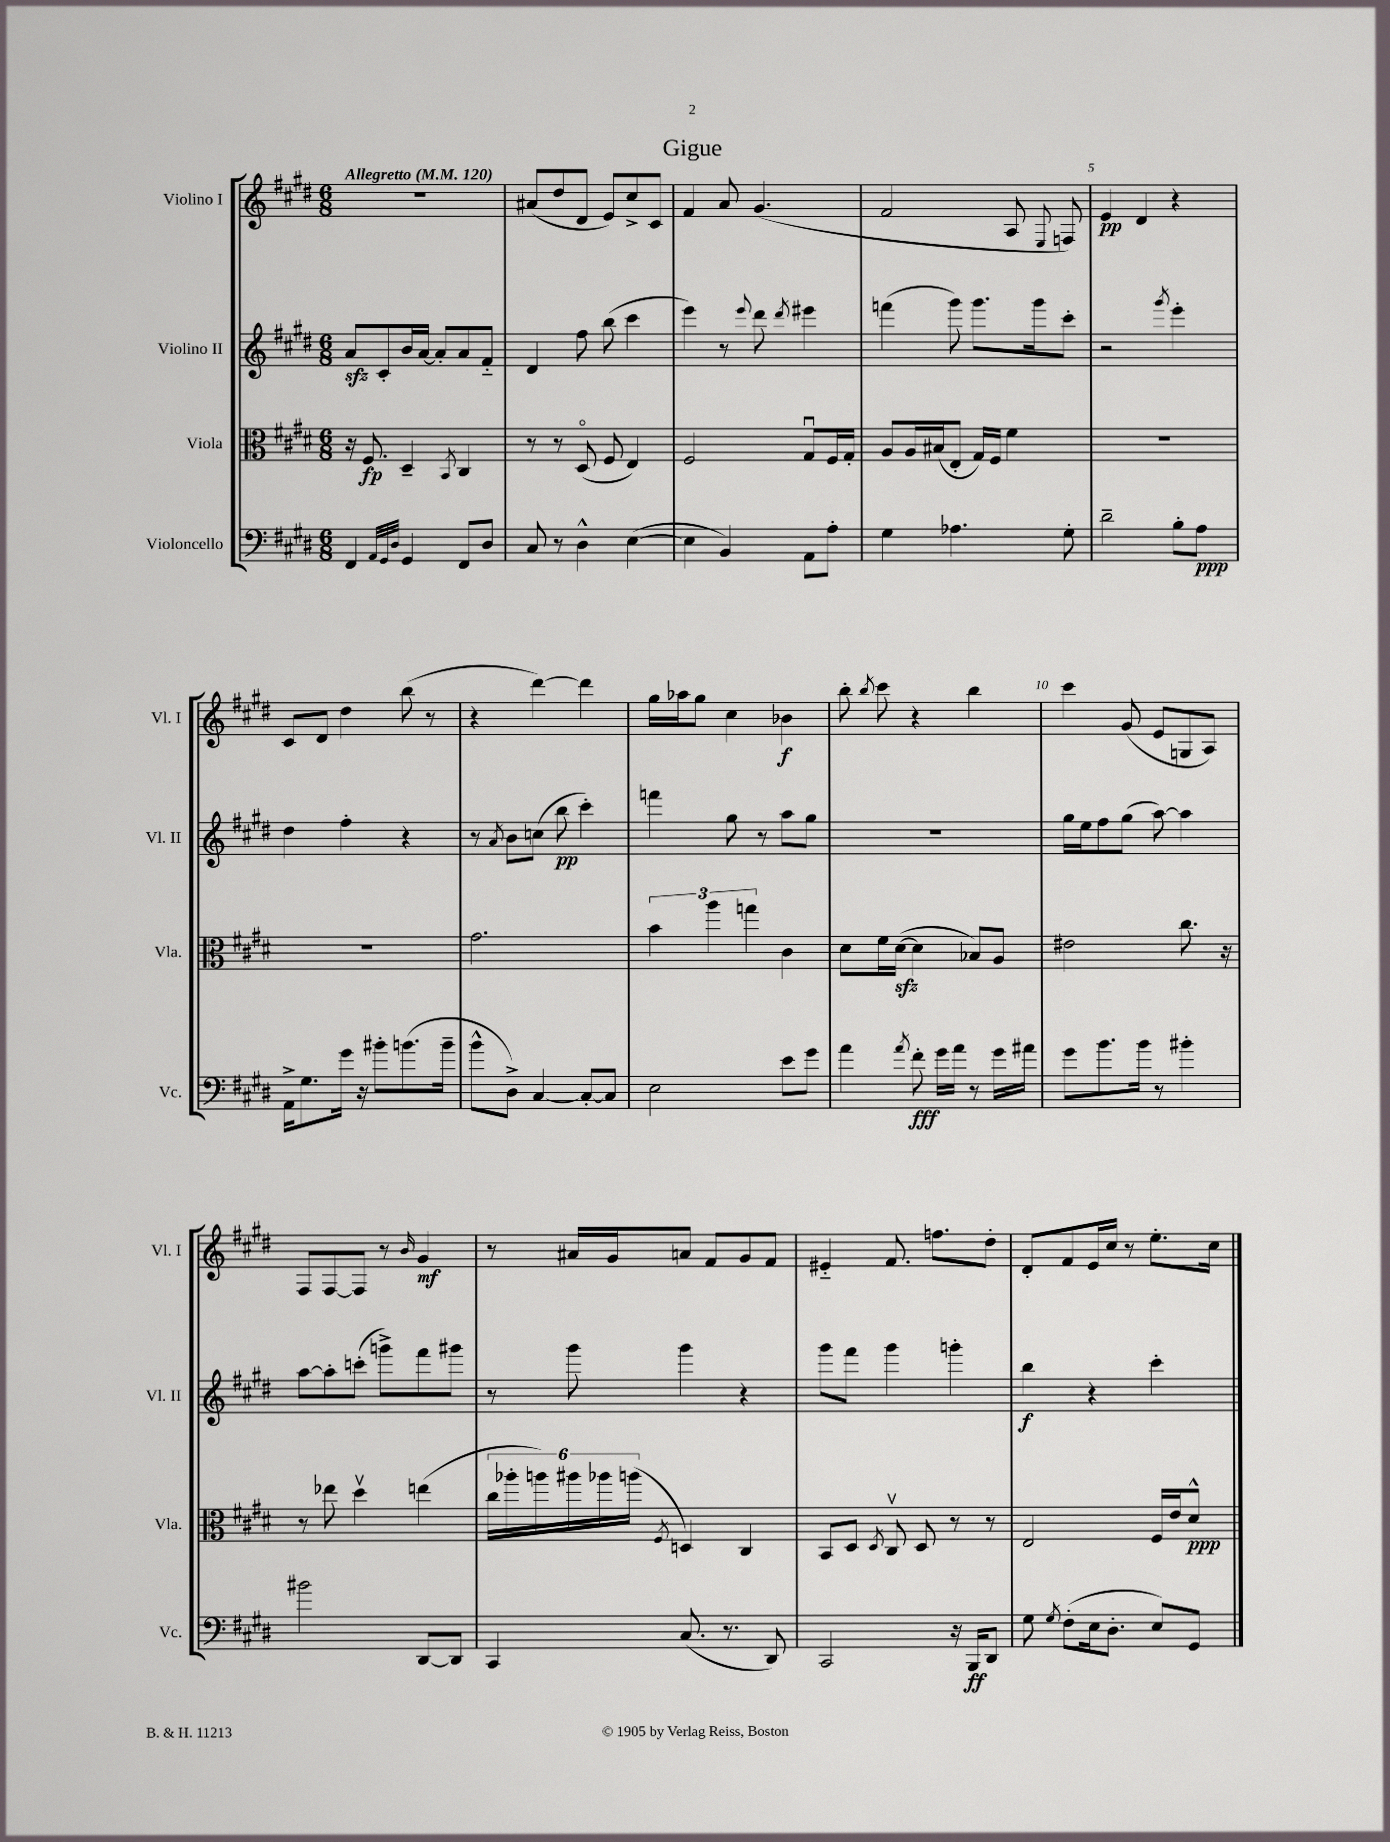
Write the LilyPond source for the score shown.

\header { title = "Gigue" }
<<
\new StaffGroup <<
\new Staff = "s0" \with { instrumentName = "Violino I" shortInstrumentName = "Vl. I" } {
    \clef treble \key e \major \numericTimeSignature \time 6/8 \tempo "Allegretto" 4 = 120
    \autoBeamOff R2. |
    ais'8[( dis''8 dis'8] e'8[) cis''8-> cis'8] |
    fis'4 a'8 gis'4.( |
    fis'2 a8 \appoggiatura { e8 } f8) |
    e'4\pp dis'4 r4 |
    cis'8[ dis'8] dis''4 b''8( r8 |
    r4 dis'''4~) dis'''4 |
    gis''16[ aes''16 gis''8] cis''4 bes'4\f |
    b''8-. \acciaccatura { b''8 } cis'''8 r4 b''4 |
    cis'''4 gis'8( e'8[ g8 a8]) |
    fis8[ fis8~ fis8] r8 \grace { b'16 } gis'4\mf |
    r8 ais'16[ gis'16 a'8] fis'8[ gis'8 fis'8] |
    eis'4-_ fis'8. f''8.[ dis''8]-. |
    dis'8[-. fis'8 e'16 cis''16] r8 e''8.[-. cis''16] \bar "|." |
}
\new Staff = "s1" \with { instrumentName = "Violino II" shortInstrumentName = "Vl. II" } {
    \clef treble \key e \major \numericTimeSignature \time 6/8
    \autoBeamOff a'8[\sfz cis'8-. b'16 a'16]~ a'8[-. a'8 fis'8]-_ |
    dis'4 fis''8 b''8( cis'''4 |
    e'''4) r8 \appoggiatura { e'''8 } dis'''8 \acciaccatura { dis'''8 } eis'''4 |
    f'''4( gis'''8) gis'''8.[ gis'''16 cis'''8]-. |
    r2 \acciaccatura { gis'''8 } e'''4-. |
    dis''4 fis''4-. r4 |
    r8 \acciaccatura { a'8 } b'8[ c''8]( b''8\pp cis'''4-.) |
    f'''4 gis''8 r8 a''8[ gis''8] |
    R2. |
    gis''16[ e''16 fis''8 gis''8]( a''8~) a''4 |
    a''8[~ a''8-. c'''8]-.( g'''8[->) fis'''8 gis'''8] |
    r8 gis'''8 gis'''4 r4 |
    gis'''8[ fis'''8] gis'''4 g'''4-. |
    b''4\f r4 cis'''4-. \bar "|." |
}
\new Staff = "s2" \with { instrumentName = "Viola" shortInstrumentName = "Vla." } {
    \clef alto \key e \major \numericTimeSignature \time 6/8
    \autoBeamOff r16 fis8.\fp dis4-- \acciaccatura { b,8 } cis4 |
    r8 r8 dis8\flageolet( fis8 e4) |
    fis2 gis8[\downbow fis16 gis16]-. |
    a8[ a16 bis16( e8]-. gis16[) fis16] fis'4 |
    R2. |
    R2. |
    gis'2. |
    \tuplet 3/2 { b'4 a''4 g''4 } cis'4 |
    dis'8[ fis'16 dis'16]~\sfz( dis'4 bes8[) a8] |
    eis'2 cis''8. r16 |
    r8 ees''8 dis''4\upbow e''4( |
    \tuplet 6/4 { cis''16[ aes''16-. a''16) ais''16 aes''16 a''16]( } \acciaccatura { fis8 } d4) cis4 |
    b,8[ dis8] \acciaccatura { dis8 } cis8\upbow dis8 r8 r8 |
    e2 fis16[ e'16 dis'8]-^\ppp \bar "|." |
}
\new Staff = "s3" \with { instrumentName = "Violoncello" shortInstrumentName = "Vc." } {
    \clef bass \key e \major \numericTimeSignature \time 6/8
    \autoBeamOff fis,4 \grace { a,32[ gis,32 dis32] } gis,4 fis,8[ dis8] |
    cis8 r8 dis4-^ e4~( |
    e4 b,4) a,8[ a8]-. |
    gis4 aes4. gis8-. |
    dis'2-- b8[-. a8]\ppp |
    a,16[-> gis8. gis'16] r16 bis'8[-. b'8.( b'16]-- |
    b'8[-^ dis8]->) cis4~ cis8[~-. cis8] |
    e2 e'8[ gis'8] |
    a'4 \acciaccatura { a'8 } fis'8-.\fff gis'16[ a'16] r8 gis'16[ ais'16] |
    gis'8[ b'8. b'16] r8 bis'4-. |
    bis'2 dis,8[~ dis,8] |
    cis,4 cis8.( r8. dis,8) |
    cis,2 r16 b,,16[\ff dis,8] |
    gis8 \acciaccatura { gis8 } fis8[-.( e16 dis8.]-. e8[) gis,8] \bar "|." |
}
>>
>>
\layout { \context { \Score \override BarNumber.break-visibility = ##(#f #t #t) barNumberVisibility = #(every-nth-bar-number-visible 5) } }
